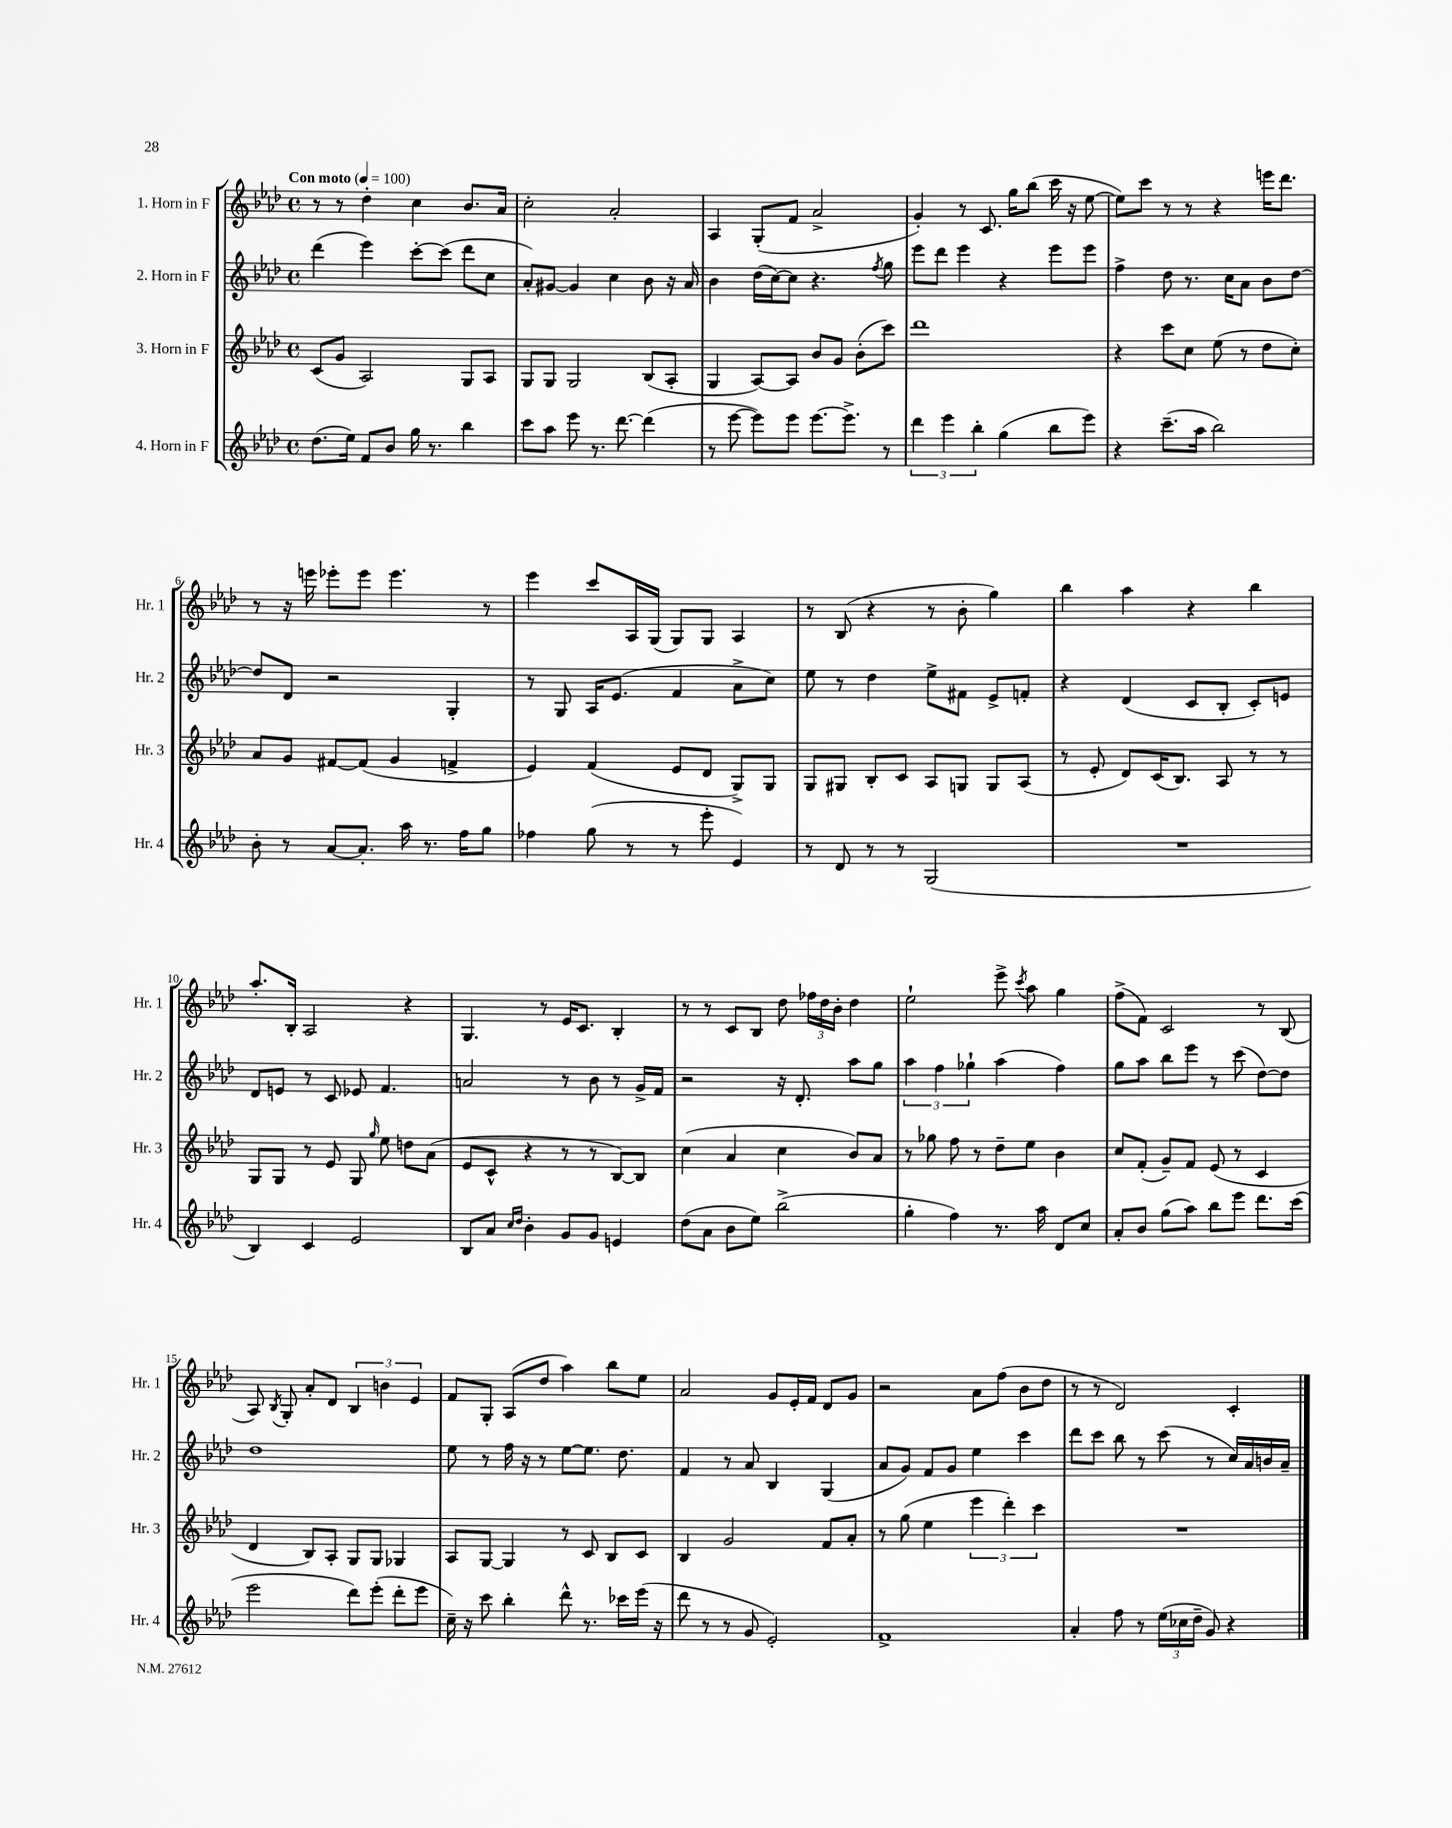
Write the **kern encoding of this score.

**kern	**kern	**kern	**kern
*staff4	*staff3	*staff2	*staff1
*clefG2	*clefG2	*clefG2	*clefG2
*k[b-e-a-d-]	*k[b-e-a-d-]	*k[b-e-a-d-]	*k[b-e-a-d-]
*M4/4	*M4/4	*M4/4	*M4/4
*met(c)	*met(c)	*met(c)	*met(c)
*MM100	*MM100	*MM100	*MM100
(8.dd-	(8c	(4ddd-	8r
.	8g	.	8r
16ee-)	.	.	.
8f	2A-)	4eee-)	4dd-'
8b-	.	.	.
16gg	.	[8ccc'	4cc
8.r	.	.	.
.	.	(8ccc]	.
4bb-	8G	8ddd-	8.b-
.	8A-	8cc	.
.	.	.	16a-
=	=	=	=
8ccc	8G	8a-')	2cc'
8aa-	8G	[8g#	.
8eee-	2G	4g#]	.
8.r	.	.	.
.	.	4cc	2a-'
[8.ddd-	.	.	.
(4ddd-]	(8B-	8b-	.
.	8A-'	16r	.
.	.	16a-	.
=	=	=	=
8r	4G	4b-	4A-
[8eee-	.	.	.
8eee-])	[8A-)	(16dd-	(8G'
.	.	[16cc)	.
8eee-	8A-]	8cc]	8f
[8.eee-	8b-	4.r	2a-^
.	8g	.	.
8.eee-^]	.	.	.
.	(8b-'	.	.
.	.	8qff	.
8r	8ccc)	8gg	.
=	=	=	=
6ddd-	1ddd-	8eee-	4g')
.	.	8ddd-	.
6eee-	.	.	.
.	.	4eee-	8r
6bb-'	.	.	.
.	.	.	8.c
(4gg	.	4r	.
.	.	.	16gg
.	.	.	(8bb-
8bb-	.	8eee-	16ccc
.	.	.	16r
8eee-)	.	8eee-	[8ee-
=	=	=	=
4r	4r	4ff^	8ee-])
.	.	.	8ccc
(8.ccc~	8ccc	8dd-	8r
.	8cc	8.r	8r
16aa-	.	.	.
2bb-)	(8ee-	.	4r
.	.	16cc	.
.	8r	8a-	.
.	8dd-	8b-	16eee
.	.	.	8.ddd-
.	8cc')	[8dd-	.
=	=	=	=
8b-'	8a-	8dd-]	8r
8r	8g	8d-	16r
.	.	.	16eee
[8a-	[8f#	2r	8eee-'
8.a-']	(8f#]	.	8eee-
.	4g	.	4.eee-
16aa-	.	.	.
8.r	.	.	.
.	4f^	4G'	.
16ff	.	.	.
8gg	.	.	8r
=	=	=	=
4ff-	4e-)	8r	4eee-
.	.	8G	.
(8gg	(4f	16A-	8ccc
.	.	(8.e-	.
8r	.	.	16A-
.	.	.	(16G
8r	8e-	4f	8G)
8eee-'	8d-	.	8G
4e-)	8G^)	8a-^	4A-
.	8G	8cc)	.
=	=	=	=
8r	8G	8ee-	8r
8d-	8G#	8r	(8B-
8r	8B-'	4dd-	4r
8r	8c	.	.
(2G	8A-	8ee-^	8r
.	8G	8f#	8b-'
.	8G	8e-^	4gg)
.	(8A-	8f'	.
=	=	=	=
1r	8r	4r	4bb-
.	8e-'	.	.
.	8d-)	(4d-	4aa-
.	(16c	.	.
.	8.B-)	.	.
.	.	8c	4r
.	8A-	8B-'	.
.	8r	8c')	4bb-
.	8r	8e	.
=	=	=	=
4B-)	8G	8d-	8.aa-'
.	8G	8e	.
.	.	.	16B-'
4c	8r	8r	2A-
.	8e-	8c	.
2e-	8G	8e-	.
.	16qqgg	.	.
.	8ee-	4.f	.
.	8dd	.	4r
.	(8a-	.	.
=	=	=	=
8B-	8e-	2a	4.G
8a-	8c^^	.	.
16qqcc	.	.	.
16qqdd-	.	.	.
4b-'	4r	.	.
.	.	.	8r
8g	8r	8r	16e-
.	.	.	8.c
8g	8r	8b-	.
4e	[8B-)	8r	4B-'
.	8B-]	16g^	.
.	.	16f	.
=	=	=	=
(8dd-	(4cc	2r	8r
8a-	.	.	8r
8b-	4a-	.	8c
8ee-)	.	.	8B-
(2bb-^	4cc	16r	8dd-
.	.	8.d-'	.
.	.	.	24ff-
.	.	.	24dd-
.	.	.	24b-'
.	8b-)	8aa-	4dd-
.	8a-	8gg	.
=	=	=	=
4gg'	8r	6aa-	2ee-`
.	8gg-	.	.
.	.	6ff	.
4ff)	8ff	.	.
.	.	6gg-`	.
.	8r	.	.
8.r	8dd-~	(4aa-	8eee-^
.	.	.	8qccc
.	8ee-	.	8aa-
16aa-	.	.	.
8d-	4b-	4ff)	4gg
8cc	.	.	.
=	=	=	=
8a-'	8cc	8gg	(8ff^
8b-	(8f'	8aa-	8f)
(8gg	8g~)	8bb-	2c
8aa-)	8f	8eee-	.
8bb-	(8e-	8r	.
8eee-	8r	(8ccc	.
8.ddd-	4c	[8dd-)	8r
.	.	8dd-]	(8B-
(16ccc	.	.	.
=	=	=	=
2eee-	4d-	1dd-	8A-)
.	.	.	8qB-
.	.	.	8G'
.	8B-)	.	8a-'
.	8A-'	.	8d-
8ddd-)	8G	.	6B-
(8eee-'	8G	.	.
.	.	.	6b
8ddd-'	4G-	.	.
.	.	.	6e-
8eee-	.	.	.
=	=	=	=
16cc~)	8A-	8ee-	8f
16r	.	.	.
8ccc	[8G	8r	8G'
4bb-'	4G]	16ff	(8A-
.	.	16r	.
.	.	8r	8dd-
8ddd-^^	8r	[8ee-	4aa-)
8.r	8c	8.ee-]	.
.	8B-	.	8bb-
16ccc-	.	8.dd-	.
(16eee-	8c	.	8ee-
16r	.	.	.
=	=	=	=
8ddd-	4B-	4f	2a-
8r	.	.	.
8r	2g	8r	.
8g	.	8a-	.
2e-')	.	4B-	8g
.	.	.	16e-'
.	.	.	16f
.	8f	(4G	8d-
.	8a-'	.	8g
=	=	=	=
1f^	8r	8a-	2r
.	(8gg	8g)	.
.	4ee-	8f	.
.	.	8g	.
.	6eee-	4ee-	8a-
.	.	.	(8ff
.	6ddd-')	.	.
.	.	4ccc	8b-
.	6ccc	.	.
.	.	.	8dd-
=	=	=	=
4a-'	1r	8ddd-	8r
.	.	8ccc	8r
8ff	.	8bb-	2d-)
8r	.	8r	.
(24ee-	.	(8ccc	.
24cc-	.	.	.
24dd-~	.	.	.
8g)	.	8r	.
4r	.	16cc)	4c'
.	.	16a-	.
.	.	16b	.
.	.	16a-~	.
==	==	==	==
*-	*-	*-	*-
